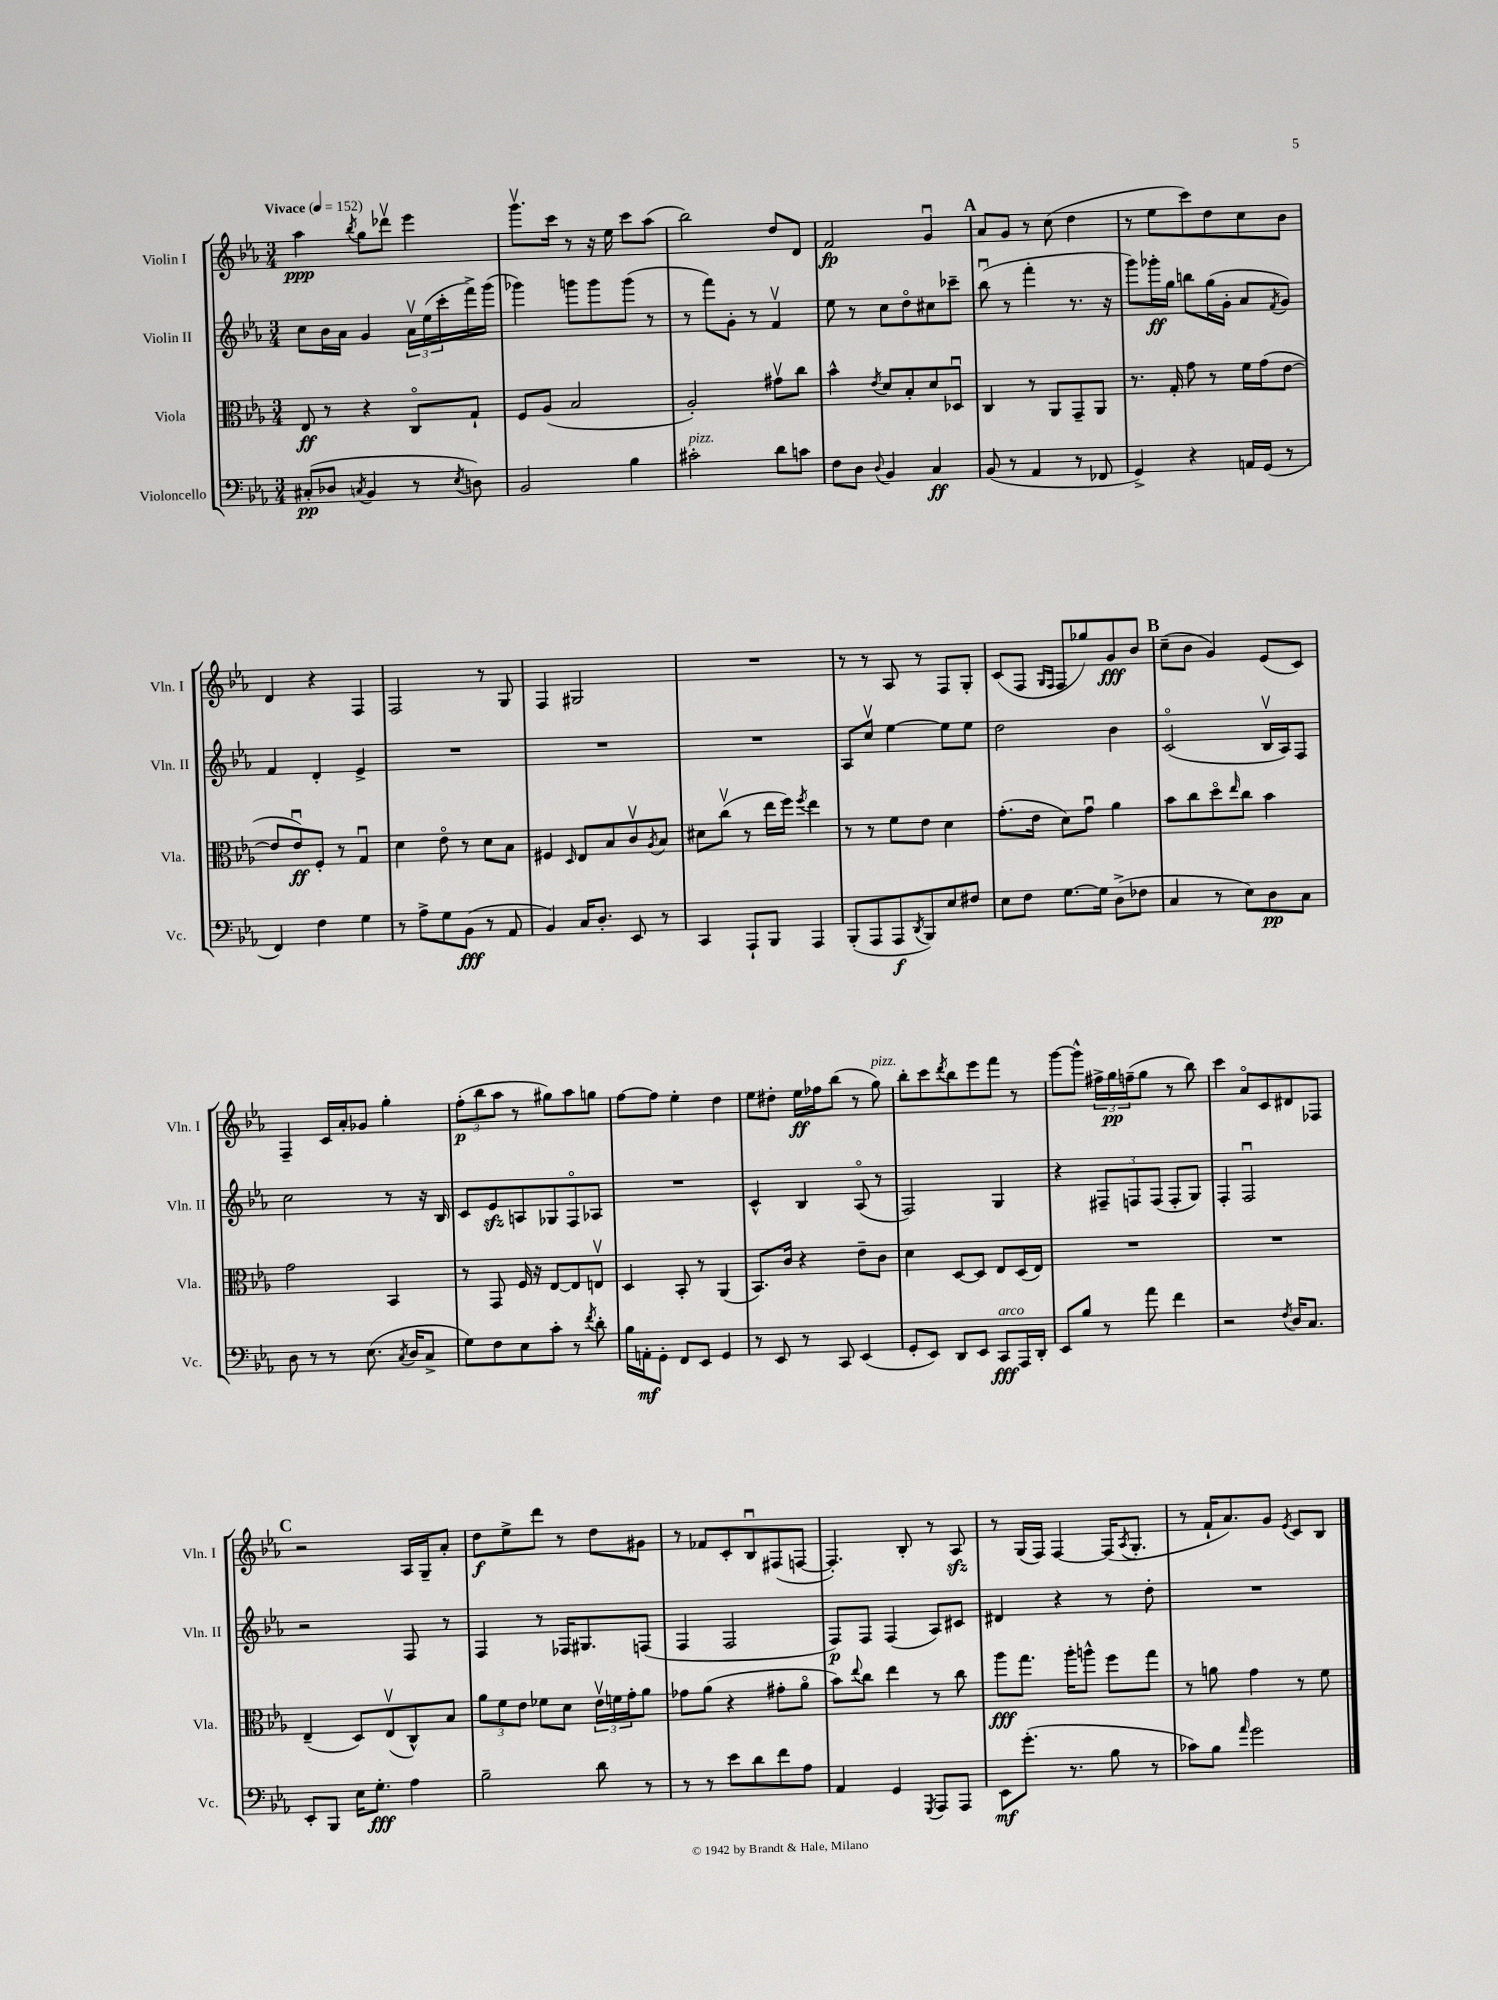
<<
\new StaffGroup <<
\new Staff = "s0" \with { instrumentName = "Violin I" shortInstrumentName = "Vln. I" } {
    \clef treble \key ees \major \numericTimeSignature \time 3/4 \tempo "Vivace" 4 = 152
    aes''4\ppp \acciaccatura { bes''8 } g''8 des'''8\upbow ees'''4 |
    g'''8.\upbow c'''16 r8 r16 ees''16 c'''8 aes''8( |
    bes''2) d''8 d'8 |
    f'2\fp g'4\downbow |
    \mark \markup { \bold "A" } aes'8 g'8 r8 c''8( d''4 |
    r8 ees''8 c'''8) d''8 c''8 bes'8 |
    d'4 r4 f4 |
    f2 r8 g8 |
    f4 gis2 |
    R2. |
    r8 r8 aes8 r8 f8 g8-. |
    c'8( f8 \grace { g16 f16 } f8 ges''8) g'8\fff bes'8 |
    \mark \markup { \bold "B" } c''8--( bes'8 g'4) ees'8( c'8) |
    f4-- c'16 aes'16-. ges'8 g''4-. |
    \tuplet 3/2 { f''8-.\p( bes''8 aes''8 } r8 gis''8) aes''8 g''8 |
    f''8~ f''8 ees''4-. d''4 |
    ees''8 dis''8-. ees''16\ff fes''16 bes''8( r8 g''8^\markup { \italic "pizz." }) |
    bes''8-. c'''8 \acciaccatura { d'''8 } bes''8 ees'''8 f'''8 r8 |
    g'''8~ g'''8-^ \tuplet 3/2 { fis''16-> g''16\pp f''16--( } g''8 r8 bes''8) |
    c'''4 aes'8\flageolet c'8 dis'8 fes8 |
    \mark \markup { \bold "C" } r2 aes16 g16-- aes'8-. |
    d''8\f ees''8-> d'''8 r8 d''8 gis'8 |
    r8 fes'8 c'8-. bes8\downbow fis8( f8~ |
    f4.-.) bes8-. r8 aes8\sfz |
    r8 g16( f16) f4~ f16( \acciaccatura { aes8 } g8.-. |
    r8 f'16-! aes'8.) g'8 \acciaccatura { ees'8 } c'8 bes8 \bar "|." |
}
\new Staff = "s1" \with { instrumentName = "Violin II" shortInstrumentName = "Vln. II" } {
    \clef treble \key ees \major \numericTimeSignature \time 3/4
    c''8 bes'16 aes'16 g'4 \tuplet 3/2 { aes'16\upbow ees''16( c'''16-. } f'''16->) g'''16( |
    ges'''4) g'''8 g'''8 g'''8( r8 |
    r8 f'''8) g'8-. r8 f'4\upbow |
    ees''8 r8 c''8 d''8\flageolet cis''8 ces'''8-- |
    \mark \markup { \bold "A" } bes''8\downbow( r8 f'''4-. r8. r16 |
    g'''8) ges'''16-.\ff g''16 b''8 g''16( g'16-. aes'8 \acciaccatura { f'8 } g'8) |
    f'4 d'4-. ees'4-> |
    R2. |
    R2. |
    R2. |
    aes8 c''8\upbow ees''4~ ees''8 ees''8 |
    d''2 bes'4 |
    \mark \markup { \bold "B" } c'2\flageolet( bes16\upbow aes16) f8 |
    c''2 r8 r16 bes16 |
    c'8 ees'8\sfz a8 ges8 f8\flageolet aes8 |
    R2. |
    c'4-^ bes4 aes8\flageolet( r8 |
    f2) g4 |
    r4 \tuplet 3/2 { fis8-- f8 f8( } f8-. g8) |
    f4-. f2\downbow |
    \mark \markup { \bold "C" } r2 f8 r8 |
    f4 r8 fes16 gis8. f8( |
    f4 f2 |
    f8\p) f8 f4( aes8) cis'8 |
    dis'4 r4 r8 d''8-. |
    R2. \bar "|." |
}
\new Staff = "s2" \with { instrumentName = "Viola" shortInstrumentName = "Vla." } {
    \clef alto \key ees \major \numericTimeSignature \time 3/4
    ees8\ff r8 r4 c8\flageolet g8-! |
    f8 aes8( bes2 |
    aes2-.) gis'8\upbow c''8 |
    bes'4-^ \acciaccatura { ees'8 } d'8 bes8-. d'8 des8\downbow |
    \mark \markup { \bold "A" } c4 r8 aes,8 g,8-- aes,8 |
    r8. g16-. g'8 r8 f'16 g'16( ees'8~ |
    ees'8 ees'8\downbow\ff) f8-. r8 g4\downbow |
    d'4 ees'8\flageolet r8 d'8 bes8 |
    fis4 \grace { d16 } ees8 bes8 c'8\upbow \acciaccatura { aes8 } bes8 |
    dis'8 c''8\upbow( r8 ees''16 f''16) \acciaccatura { f''8 } ees''4 |
    r8 r8 f'8 ees'8 d'4 |
    g'8.-.( ees'16 d'8) g'8\downbow aes'4 |
    \mark \markup { \bold "B" } bes'8 c''8 d''8\flageolet \grace { ees''16 } c''8 bes'4 |
    g'2 bes,4 |
    r8 g,8 f16 r16 ees8~ ees8 e8\upbow |
    d4 bes,8-. r8 aes,4( |
    bes,8.) c'16 r4 ees'8-- c'8 |
    d'4 d8~ d8 ees8 d16( ees16) |
    R2. |
    R2. |
    \mark \markup { \bold "C" } ees4--( d8) ees8\upbow( c8-^) bes8 |
    \tuplet 3/2 { aes'8 f'8 ees'8 } fes'8 d'8 \tuplet 3/2 { ees'16\upbow f'16 g'16-. } aes'8 |
    ges'8 aes'8( r4 gis'8-. aes'8\flageolet |
    bes'8) \appoggiatura { ees''8 } c''8 ees''4 r8 c''8 |
    aes''8\fff g''8. aes''16-. a''8-^ f''8 g''8 |
    r8 a'8 g'4 r8 f'8 \bar "|." |
}
\new Staff = "s3" \with { instrumentName = "Violoncello" shortInstrumentName = "Vc." } {
    \clef bass \key ees \major \numericTimeSignature \time 3/4
    cis8-.\pp( des8 \acciaccatura { c8 } bes,4 r8 \acciaccatura { ees8 } d8) |
    bes,2 bes4 |
    cis'2-.^\markup { \italic "pizz." } d'8 c'8 |
    f8 d8 \appoggiatura { d8 } bes,4 c4\ff |
    \mark \markup { \bold "A" } bes,8( r8 aes,4 r8 fes,8 |
    g,4->) r4 a,16 g,16( r8 |
    f,4) f4 g4 |
    r8 aes8-> g8 bes,8\fff( r8 aes,8 |
    bes,4) c16 d8.-. ees,8 r8 |
    c,4 aes,,8-! bes,,8 aes,,4 |
    bes,,8-.( aes,,8 aes,,8\f \acciaccatura { d,8 } bes,,8) ees8 fis8 |
    ees8 f8 g8.~ g16 d8->( fes8 |
    \mark \markup { \bold "B" } c4 r8 ees8) d8\pp c8 |
    d8 r8 r8 ees8.( \acciaccatura { c8 } d16 c8-> |
    g8) f8 ees8 c'8-. r8 \acciaccatura { f'8 } d'8-. |
    bes16 a,16-.\mf g,8-. f,8 ees,8 g,4 |
    r8 ees,8 r8 c,8 ees,4( |
    g,8-. ees,8) d,8 ees,8 c,8\fff^\markup { \italic "arco" } aes,,16 d,16-. |
    ees,8 bes8 r8 aes'8 f'4 |
    r2 \acciaccatura { f8 } d16 c8. |
    \mark \markup { \bold "C" } ees,8-. bes,,8 ees16 g8.-.\fff aes4 |
    bes2-- d'8 r8 |
    r8 r8 ees'8 d'8 f'8 aes8 |
    aes,4 g,4 \acciaccatura { g,,8 } aes,,8 aes,,8 |
    ees,8\mf g'8.-.( r8. bes8 r8 |
    ces'8) bes8 \grace { aes'16 } g'2 \bar "|." |
}
>>
>>
\layout { \context { \Score \remove "Bar_number_engraver" } }
